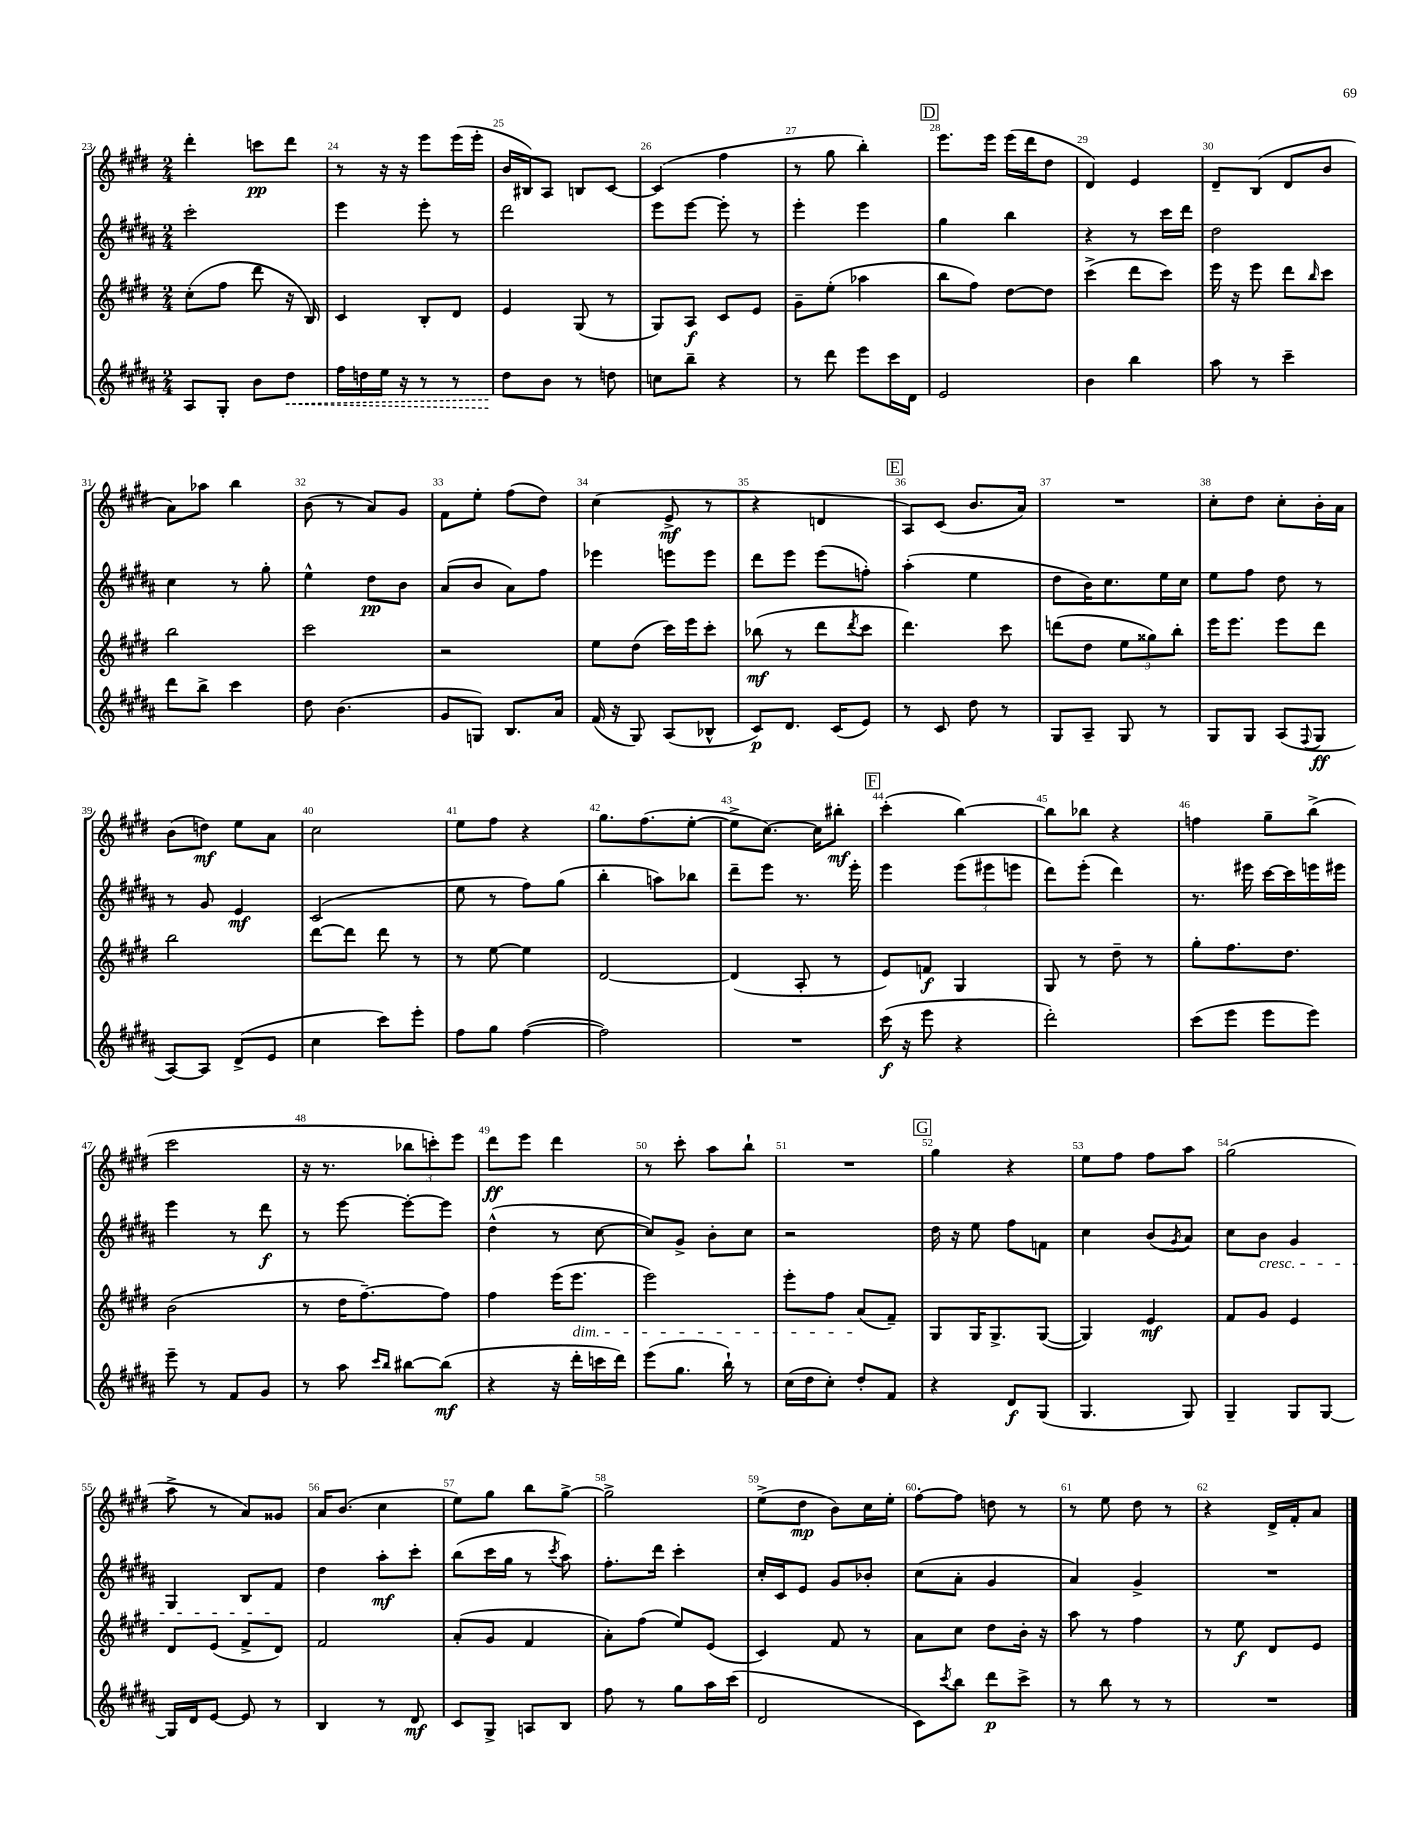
<<
\new StaffGroup <<
\new Staff = "s0" {
    \clef treble \key e \major \numericTimeSignature \time 2/4
    dis'''4-. c'''8\pp dis'''8 |
    r8 r16 r16 e'''8 e'''16( e'''16-. |
    b'16 bis16) a8 b8 cis'8~ |
    cis'4( fis''4 |
    r8 gis''8 b''4-.) |
    \mark \markup { \box "D" } e'''8. e'''16 e'''16( dis'''16 dis''8 |
    dis'4) e'4 |
    dis'8-- b8( dis'8 b'8 |
    a'8) aes''8 b''4 |
    b'8( r8 a'8) gis'8 |
    fis'8 e''8-. fis''8( dis''8) |
    cis''4( e'8->\mf r8 |
    r4 d'4 |
    \mark \markup { \box "E" } a8) cis'8( b'8. a'16) |
    R2 |
    cis''8-. dis''8 cis''8-. b'16-. a'16 |
    b'8( d''8\mf) e''8 a'8 |
    cis''2 |
    e''8 fis''8 r4 |
    gis''8. fis''8.( e''8~-. |
    e''8-> cis''8.~) cis''16 bis''8-.\mf |
    \mark \markup { \box "F" } cis'''4-.( b''4~) |
    b''8 bes''8 r4 |
    f''4 gis''8-- b''8->( |
    cis'''2 |
    r16 r8. \tuplet 3/2 { bes''8 c'''8-.) e'''8 } |
    dis'''8\ff e'''8 dis'''4 |
    r8 cis'''8-. a''8 b''8-! |
    R2 |
    \mark \markup { \box "G" } gis''4 r4 |
    e''8 fis''8 fis''8 a''8 |
    gis''2( |
    a''8-> r8 a'8) gisis'8 |
    a'16 b'8.( cis''4 |
    e''8) gis''8 b''8 gis''8~-> |
    gis''2-> |
    e''8->( dis''8\mp b'8) cis''16 e''16-. |
    fis''8~-. fis''8 d''8 r8 |
    r8 e''8 dis''8 r8 |
    r4 dis'16-> fis'16-. a'8 \bar "|." |
}
\new Staff = "s1" {
    \clef treble \key b \major \numericTimeSignature \time 2/4
    cis'''2-. |
    e'''4 e'''8-. r8 |
    dis'''2 |
    e'''8 e'''8~ e'''8-. r8 |
    e'''4-. e'''4 |
    \mark \markup { \box "D" } gis''4 b''4 |
    r4 r8 cis'''16 dis'''16 |
    dis''2 |
    cis''4 r8 gis''8-. |
    e''4-^ dis''8\pp b'8 |
    ais'8( b'8 ais'8) fis''8 |
    ees'''4 e'''8 e'''8 |
    dis'''8 e'''8 e'''8( f''8-.) |
    \mark \markup { \box "E" } ais''4-.( e''4 |
    dis''8 b'16) cis''8. e''16 cis''16 |
    e''8 fis''8 dis''8 r8 |
    r8 gis'8 e'4\mf |
    cis'2( |
    e''8 r8 fis''8) gis''8( |
    b''4-. a''8) bes''8 |
    dis'''8-- e'''8 r8. e'''16-. |
    \mark \markup { \box "F" } e'''4 \tuplet 3/2 { e'''8( eis'''8 e'''8 } |
    dis'''8) e'''8-.( dis'''4) |
    r8. eis'''16 cis'''16~ cis'''16 e'''16 eis'''16 |
    e'''4 r8 dis'''8\f |
    r8 e'''8~ e'''8~-. e'''8 |
    dis''4-^( r8 cis''8~ |
    cis''8) gis'8-> b'8-. cis''8 |
    r2 |
    \mark \markup { \box "G" } dis''16 r16 e''8 fis''8 f'8 |
    cis''4 b'8( \acciaccatura { gis'8 } ais'8) |
    cis''8 b'8\cresc gis'4 |
    gis4 b8 fis'8\! |
    dis''4 ais''8-.\mf cis'''8-. |
    b''8( cis'''16 gis''16 r8 \acciaccatura { cis'''8 } ais''8) |
    fis''8.-. dis'''16 cis'''4-. |
    cis''16-. cis'16 e'8 gis'8 bes'8-. |
    cis''8( ais'8-. gis'4 |
    ais'4) gis'4-> |
    R2 \bar "|." |
}
\new Staff = "s2" {
    \clef treble \key e \major \numericTimeSignature \time 2/4
    cis''8-.( fis''8 dis'''8 r16 b16) |
    cis'4 b8-. dis'8 |
    e'4 gis8( r8 |
    gis8) a8\f cis'8 e'8 |
    gis'8-- e''8-.( aes''4 |
    \mark \markup { \box "D" } b''8 fis''8) dis''8~ dis''8 |
    cis'''4->( dis'''8 cis'''8) |
    e'''16 r16 e'''8 dis'''8 \grace { b''16 } cis'''8 |
    b''2 |
    cis'''2 |
    r2 |
    e''8 dis''8( cis'''16) e'''16 cis'''8-. |
    bes''8\mf( r8 dis'''8 \acciaccatura { dis'''8 } cis'''8 |
    \mark \markup { \box "E" } dis'''4.) cis'''8 |
    d'''8( dis''8 \tuplet 3/2 { e''8 gisis''8) b''8-. } |
    e'''16 e'''8. e'''8 dis'''8 |
    b''2 |
    dis'''8~ dis'''8 dis'''8 r8 |
    r8 e''8~ e''4 |
    dis'2~ |
    dis'4( a8-. r8 |
    \mark \markup { \box "F" } e'8) f'8\f gis4 |
    gis8 r8 dis''8-- r8 |
    gis''8-. fis''8. dis''8. |
    b'2( |
    r8 dis''16 fis''8.~--) fis''8 |
    fis''4 e'''16( e'''8.\dim |
    e'''2) |
    e'''8-. fis''8 a'8\!( fis'8--) |
    \mark \markup { \box "G" } gis8 gis16 gis8.-> gis8~( |
    gis4) e'4\mf |
    fis'8 gis'8 e'4 |
    dis'8 e'8( fis'8-> dis'8) |
    fis'2 |
    a'8-.( gis'8 fis'4 |
    a'8-.) fis''8( e''8) e'8( |
    cis'4) fis'8 r8 |
    a'8 cis''8 dis''8 b'16-. r16 |
    a''8 r8 fis''4 |
    r8 e''8\f dis'8 e'8 \bar "|." |
}
\new Staff = "s3" {
    \clef treble \key b \major \numericTimeSignature \time 2/4
    ais8 gis8-. b'8 \once \override Hairpin.style = #'dashed-line dis''8\< |
    fis''16 d''16 e''16 r16 r8 r8 |
    dis''8\! b'8 r8 d''8 |
    c''8 b''8-- r4 |
    r8 dis'''8 e'''8 cis'''16 dis'16 |
    \mark \markup { \box "D" } e'2 |
    b'4 b''4 |
    ais''8 r8 cis'''4-- |
    dis'''8 b''8-> cis'''4 |
    dis''8 b'4.( |
    gis'8 g8) b8. ais'16 |
    fis'16( r16 gis8) ais8( bes8-^ |
    cis'8\p) dis'8. cis'16( e'8) |
    \mark \markup { \box "E" } r8 cis'8 dis''8 r8 |
    gis8 ais8-- gis8 r8 |
    gis8 gis8 ais8( \appoggiatura { fis8 } gis8\ff |
    ais8~) ais8 dis'8->( e'8 |
    cis''4 cis'''8) e'''8-. |
    fis''8 gis''8 fis''4~( |
    fis''2) |
    R2 |
    \mark \markup { \box "F" } cis'''16\f( r16 e'''8 r4 |
    dis'''2-.) |
    cis'''8( e'''8 e'''8 e'''8) |
    e'''8-- r8 fis'8 gis'8 |
    r8 ais''8 \grace { cis'''16 b''16 } bis''8~ bis''8\mf( |
    r4 r16 dis'''16-. c'''16 dis'''16) |
    e'''8( gis''8. b''16-!) r8 |
    cis''16( dis''16 cis''8-.) dis''8-. fis'8 |
    \mark \markup { \box "G" } r4 dis'8\f gis8( |
    gis4. gis8) |
    gis4-- gis8 gis8~ |
    gis16 dis'16 e'8~ e'8 r8 |
    b4 r8 dis'8\mf |
    cis'8 gis8-> a8 b8 |
    fis''8 r8 gis''8 ais''16 cis'''16( |
    dis'2 |
    cis'8) \acciaccatura { cis'''8 } b''8 dis'''8\p cis'''8-> |
    r8 b''8 r8 r8 |
    R2 \bar "|." |
}
>>
>>
\layout { \context { \Score currentBarNumber = #23 \override BarNumber.break-visibility = ##(#f #t #t) barNumberVisibility = #all-bar-numbers-visible } }
